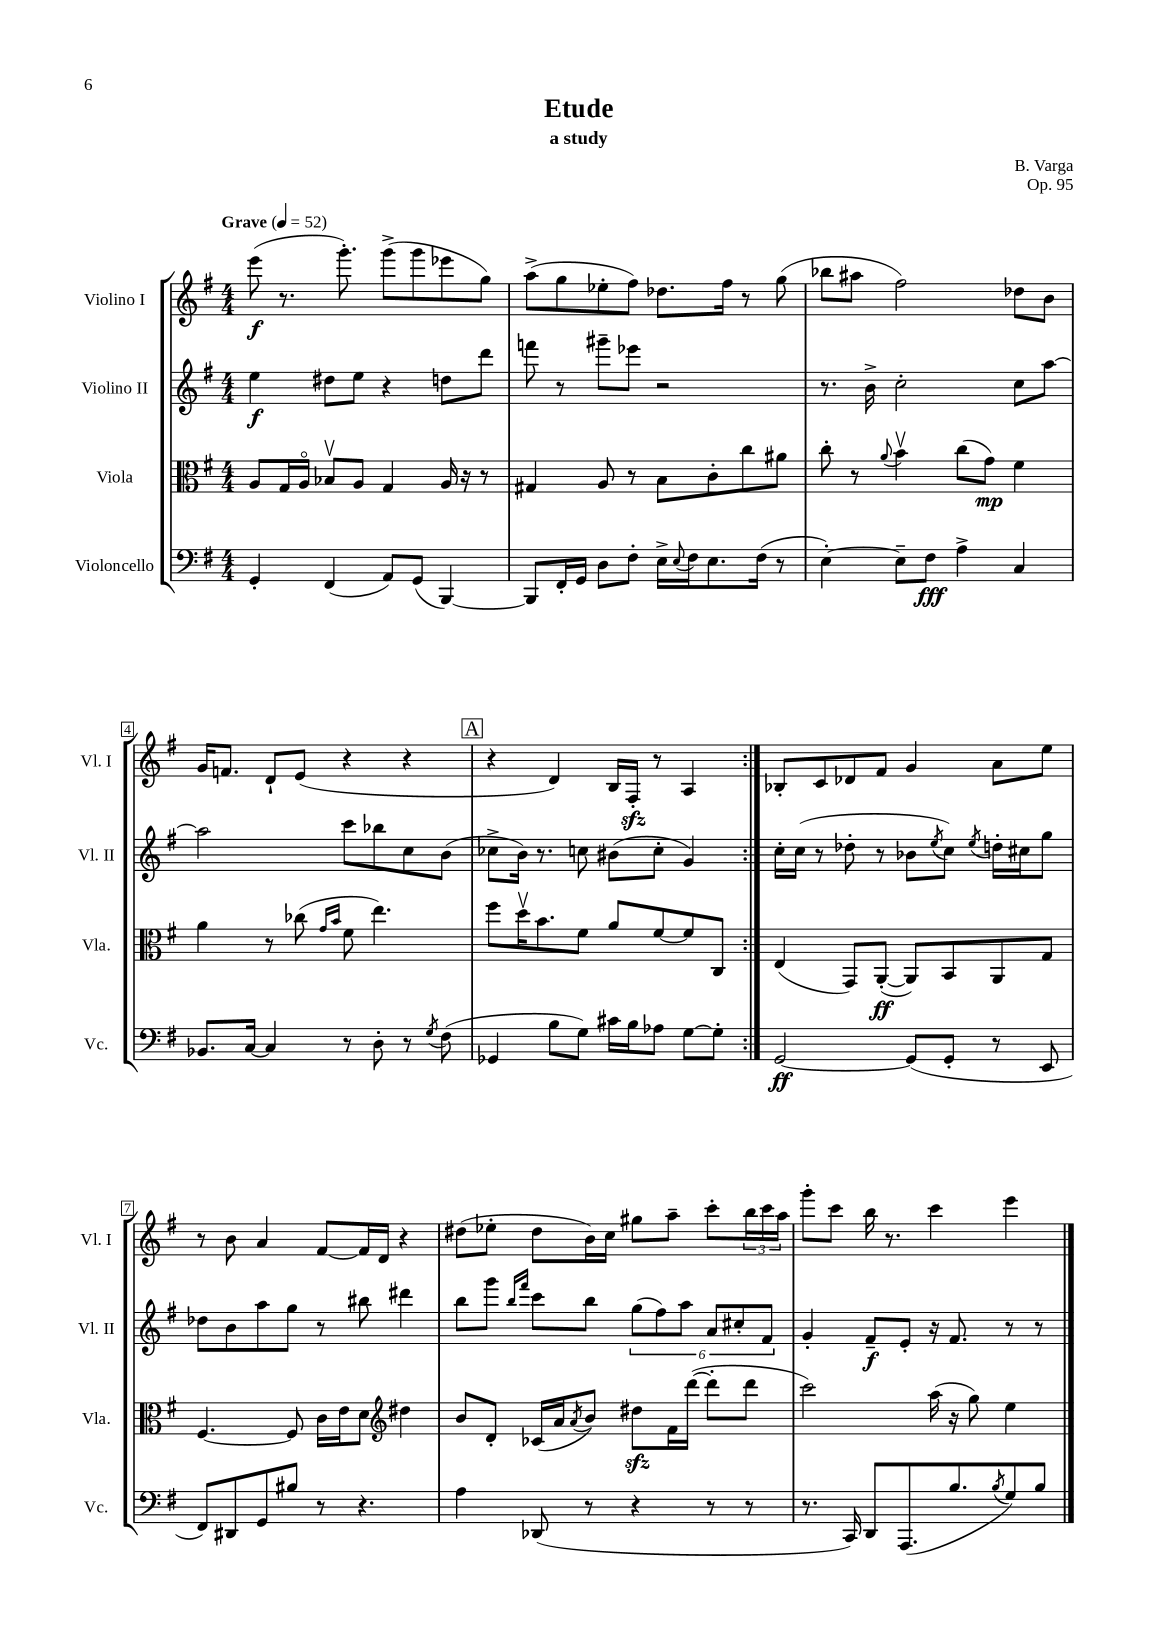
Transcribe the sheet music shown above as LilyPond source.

\header { title = "Etude" composer = "B. Varga" subtitle = "a study" opus = "Op. 95" }
<<
\new StaffGroup <<
\new Staff = "s0" \with { instrumentName = "Violino I" shortInstrumentName = "Vl. I" } {
    \clef treble \key g \major \numericTimeSignature \time 4/4 \tempo "Grave" 4 = 52
    \repeat volta 2 { e'''8\f( r8. g'''8.-.) g'''8->( g'''8 ees'''8 g''8) |
    a''8->( g''8 ees''8-. fis''8) des''8. fis''16 r8 g''8( |
    bes''8 ais''8 fis''2) des''8 b'8 |
    g'16 f'8. d'8-! e'8( r4 r4 |
    \mark \markup { \box "A" } r4 d'4) b16 fis16-.\sfz r8 a4 | }
    bes8-. c'8 des'8 fis'8 g'4 a'8 e''8 |
    r8 b'8 a'4 fis'8~ fis'16 d'16 r4 |
    dis''8( ees''8-. dis''8 b'16) c''16 gis''8 a''8-- c'''8-. \tuplet 3/2 { b''16 c'''16 a''16 } |
    g'''8-. c'''8 b''16 r8. c'''4 e'''4 \bar "|." |
}
\new Staff = "s1" \with { instrumentName = "Violino II" shortInstrumentName = "Vl. II" } {
    \clef treble \key g \major \numericTimeSignature \time 4/4
    \repeat volta 2 { e''4\f dis''8 e''8 r4 d''8 d'''8 |
    f'''8 r8 gis'''8-- ees'''8 r2 |
    r8. b'16-> c''2-. c''8 a''8~ |
    a''2 c'''8 bes''8 c''8 b'8( |
    \mark \markup { \box "A" } ces''8-> b'16) r8. c''8 bis'8( c''8-. g'4) | }
    c''16-. c''16( r8 des''8-. r8 bes'8 \acciaccatura { e''8 } c''8) \acciaccatura { e''8 } d''16-. cis''16 g''8 |
    des''8 b'8 a''8 g''8 r8 bis''8 dis'''4 |
    b''8 g'''8 \grace { b''16 fis'''16 } c'''8 b''8 \tuplet 6/4 { g''8( fis''8) a''8 a'8 cis''8-. fis'8 } |
    g'4-. fis'8--\f e'8-. r16 fis'8. r8 r8 \bar "|." |
}
\new Staff = "s2" \with { instrumentName = "Viola" shortInstrumentName = "Vla." } {
    \clef alto \key g \major \numericTimeSignature \time 4/4
    \repeat volta 2 { a8 g16 a16\flageolet bes8\upbow a8 g4 a16 r16 r8 |
    gis4 a8 r8 b8 c'8-. c''8 ais'8 |
    c''8-. r8 \appoggiatura { a'8 } b'4\upbow c''8( g'8\mp) fis'4 |
    a'4 r8 ces''8( \grace { g'16 b'16 } fis'8 e''4.) |
    \mark \markup { \box "A" } fis''8 d''16\upbow b'8. fis'8 a'8 fis'8~ fis'8 c8 | }
    e4( g,8) a,8~-.\ff( a,8) b,8 a,8 g8 |
    fis4.~ fis8 c'16 e'16 d'8 \clef treble dis''4 |
    b'8 d'8-. ces'16( a'16 \acciaccatura { a'8 } b'8) dis''8\sfz fis'16 d'''16~( d'''8-. d'''8 |
    c'''2) a''16( r16 g''8) e''4 \bar "|." |
}
\new Staff = "s3" \with { instrumentName = "Violoncello" shortInstrumentName = "Vc." } {
    \clef bass \key g \major \numericTimeSignature \time 4/4
    \repeat volta 2 { g,4-. fis,4( a,8) g,8( b,,4~) |
    b,,8 fis,16-. g,16 d8 fis8-. e16-> \appoggiatura { e8 } fis16 e8. fis16( r8 |
    e4~-.) e8-- fis8\fff a4-> c4 |
    bes,8. c16~ c4 r8 d8-. r8 \acciaccatura { g8 } fis8( |
    \mark \markup { \box "A" } ges,4 b8 g8) cis'16 b16 aes8 g8~ g8-. | }
    g,2~\ff g,8( g,8-. r8 e,8 |
    fis,8) dis,8 g,8 bis8 r8 r4. |
    a4 des,8( r8 r4 r8 r8 |
    r8. c,16) d,8 a,,8.( b8. \acciaccatura { b8 } g8) b8 \bar "|." |
}
>>
>>
\layout { \context { \Score \override BarNumber.stencil = #(make-stencil-boxer 0.1 0.3 ly:text-interface::print) } }
